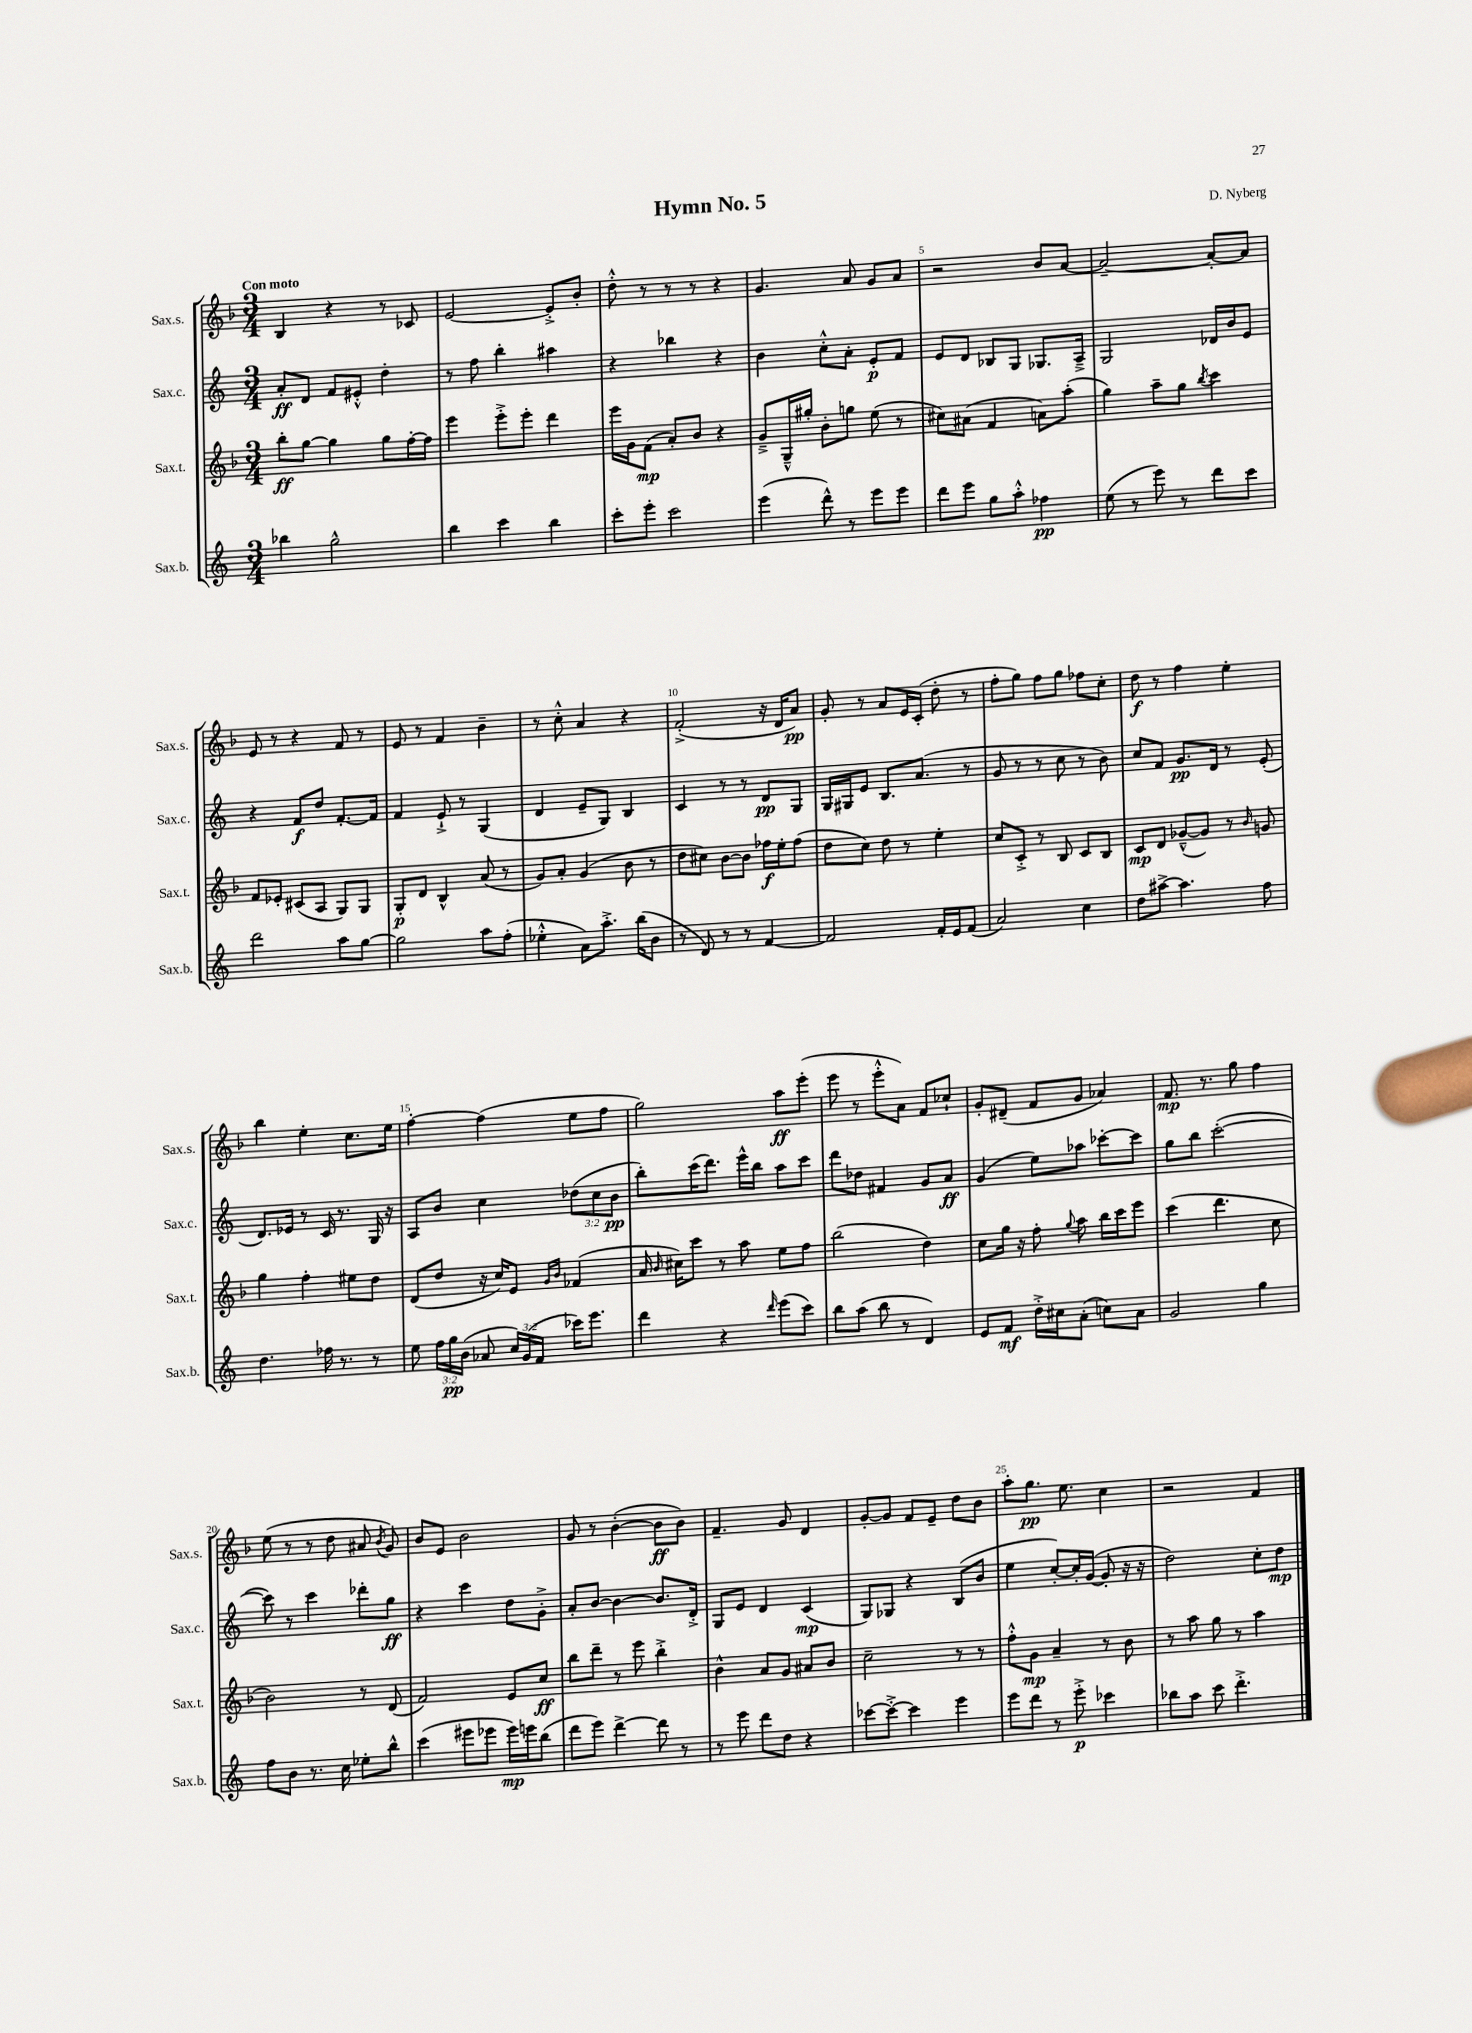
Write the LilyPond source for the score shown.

\header { title = "Hymn No. 5" composer = "D. Nyberg" }
<<
\new StaffGroup <<
\new Staff = "s0" \with { instrumentName = "Sax.s." shortInstrumentName = "Sax.s." } {
    \clef treble \key f \major \numericTimeSignature \time 3/4 \tempo "Con moto"
    \autoBeamOff bes4 r4 r8 ces'8 |
    e'2~ e'8[-.-> bes'8]-. |
    d''8-.-^ r8 r8 r8 r4 |
    g'4. a'8 g'8[ a'8] |
    r2 bes'8[ a'8]~ |
    a'2~-- a'8[~-. a'8] |
    e'8 r8 r4 f'8 r8 |
    e'8 r8 f'4 bes'4-- |
    r8 c''8-.-^ a'4 r4 |
    f'2-.->( r16 d'16[ a'8]\pp) |
    g'8-. r8 a'8[ e'16 c'16]-.( d''8-. r8 |
    f''8[-. g''8]) f''8[ g''8] fes''8[ c''8]-. |
    d''8\f r8 f''4 e''4-. |
    bes''4 e''4-. c''8.[ e''16] |
    f''4~-. f''4( e''8[ f''8] |
    g''2) a''8[\ff e'''8]-.( |
    e'''8 r8 e'''8[-.-^ a'8]) f'8[ ces''8]-! |
    g'8[-. dis'8]--( f'8[ g'8] aes'4) |
    f'8.\mp r8. g''8 f''4 |
    e''8( r8 r8 d''8 ais'8 \acciaccatura { bes'8 } g'8) |
    bes'8[ e'8] bes'2 |
    g'8 r8 bes'4~-.( bes'8[\ff bes'8]) |
    f'4.-- g'8 d'4 |
    g'8[~-. g'8] f'8[ e'8]-- d''8[ bes'8] |
    a''8[-. g''8.]\pp e''8. c''4 |
    r2 f'4 \bar "|." |
}
\new Staff = "s1" \with { instrumentName = "Sax.c." shortInstrumentName = "Sax.c." } {
    \clef treble \key c \major \numericTimeSignature \time 3/4 \override Staff.TupletNumber.text = #tuplet-number::calc-fraction-text
    \autoBeamOff a'8[-.\ff d'8] f'8[ eis'8]-.-^ d''4-. |
    r8 f''8 b''4-. ais''4 |
    r4 bes''4 r4 |
    b'4 c''8[-.-^ a'8]-. e'8[-.\p f'8] |
    e'8[ d'8] bes8[ g8] ges8.[ a16]---> |
    g2 des'16[ b'16 e'8] |
    r4 f'8[\f d''8] f'8.[~-. f'16] |
    f'4 e'8-!-> r8 g4( |
    d'4 e'8[-- g8]) b4 |
    c'4 r8 r8 d'8[\pp g8] |
    g16[ gis16 e'8] b8.[ a'8.]( r8 |
    g'8 r8 r8 c''8 r8 b'8) |
    c''8[ f'8] g'8.[\pp d'16] r8 e'8-.( |
    d'8.[) ees'16] r8 c'16 r8. g16 r16 |
    a8[ b'8] c''4 \tuplet 3/2 { des''8[( c''8 b'8]\pp } |
    b''8[-.) c'''16( d'''8.]) e'''16[-^ b''16] a''8[ c'''8] |
    d'''8[ des''8] fis'4 g'8[ a'8]\ff |
    g'4( e''8[) aes''8] ces'''8[~-. ces'''8] |
    g''8[ b''8] c'''2~-.( |
    c'''8) r8 c'''4 des'''8[-. g''8]\ff |
    r4 c'''4 d''8[ g'8]-.-> |
    a'8[-. b'8]~ b'4~ b'8.[ d'16]-.-> |
    g8[ e'8] d'4 c'4\mp( |
    g8[) ges8] r4 b8[( b'8] |
    e''4 c''8[~-.) c''16-. g'16]~( g'8-. r16 r16 |
    d''2) c''8[-. d''8]\mp \bar "|." |
}
\new Staff = "s2" \with { instrumentName = "Sax.t." shortInstrumentName = "Sax.t." } {
    \clef treble \key f \major \numericTimeSignature \time 3/4
    \autoBeamOff bes''8[-.\ff g''8]~ g''4 g''8[ f''16~-. f''16] |
    e'''4 e'''8[-.-> e'''8]-. d'''4 |
    e'''16[ g'16 f'8]\mp( a'8[-.) bes'8] r4 |
    g'8[---> g16---^ gis''16]-. bes'8[-. g''8] e''8( r8 |
    cis''8[) ais'8]( f'4 a'8[) a''8]-.( |
    g''4) a''8[-- g''8] \acciaccatura { bes''8 } c'''4 |
    f'8[ ees'8]-. cis'8[( a8] g8[) g8] |
    g8[-.\p d'8] bes4-^ a'8( r8 |
    g'8[) a'8]-. g'4( bes'8 r8 |
    d''8[ cis''8]) bes'8[~ bes'8] fes''16[\f e''16-. fes''8]( |
    d''8[ c''8]) d''8 r8 e''4-. |
    c''8[ c'8]-.-> r8 bes8 c'8[ bes8] |
    c'8[\mp d'8] ges'8[~---^( ges'8]) r8 \grace { bes'16 } g'8 |
    g''4 f''4-. eis''8[ d''8] |
    d'8[( d''8] r16 c''16[) e'8] \grace { g'16[ bes'16] } fes'4( |
    a'16 \grace { bes'16 } cis''16[) c'''8] r8 a''8 e''8[ f''8] |
    bes''2( d''4) |
    c''8[ g''16] r16 f''8-. \appoggiatura { g''8 } a''8 bes''16[ c'''16 e'''8] |
    c'''4( d'''4. c''8 |
    bes'2) r8 d'8( |
    f'2) e'8[ c''8]\ff |
    bes''8[ d'''8]-- r8 e'''8 bes''4-.-> |
    bes'4-^ a'8[ g'8] ais'8[ bes'8] |
    c''2-- r8 r8 |
    f''8[-.-^ g'8]\mp a'4-- r8 bes'8 |
    r8 a''8 g''8 r8 a''4 \bar "|." |
}
\new Staff = "s3" \with { instrumentName = "Sax.b." shortInstrumentName = "Sax.b." } {
    \clef treble \key c \major \numericTimeSignature \time 3/4 \override Staff.TupletNumber.text = #tuplet-number::calc-fraction-text
    \autoBeamOff bes''4 g''2-^ |
    b''4 c'''4 b''4 |
    c'''8[-. e'''8]-. c'''2 |
    e'''4( d'''8-^) r8 e'''8[ e'''8] |
    d'''8[ e'''8] g''8[ a''8]-.-^ fes''4\pp |
    e''8( r8 e'''8) r8 d'''8[ c'''8] |
    d'''2 a''8[ g''8]~ |
    g''2 a''8[ f''8]-.( |
    ees''4-.-^ a'8[) a''8.]-.-> b''16[( b'8] |
    r8 d'8) r8 r8 f'4~ |
    f'2 f'16[-. e'16 f'8]( |
    a'2) c''4 |
    d''8[ ais''8]~-> ais''4. f''8 |
    d''4. fes''16 r8. r8 |
    e''8 \tuplet 3/2 { f''16[ g''16\pp b'16]( } aes'8 \tuplet 3/2 { c''16[) g'16( f'16] } ces'''16[) e'''8.] |
    d'''4 r4 \grace { d'''16 } e'''8[( c'''8]) |
    b''8[ a''8]( b''8 r8 d'4) |
    e'8[ f'8]\mf d''16[-.-> cis''16 a'8]-.( c''8[) a'8] |
    g'2 g''4 |
    f''8[ b'8] r8. c''16 ees''8[-. b''8]-^ |
    c'''4( eis'''8[ ees'''8] ees'''16[\mp) e'''16 b''8]( |
    d'''8[ e'''8]) d'''4~-> d'''8 r8 |
    r8 e'''8 d'''8[ d''8] r4 |
    ces'''8[~ ces'''8]~-.-> ces'''4 e'''4 |
    e'''8[ d'''8] r8 e'''8-.->\p ces'''4 |
    bes''8[ a''8] c'''8 d'''4.-.-> \bar "|." |
}
>>
>>
\layout { \context { \Score \override BarNumber.break-visibility = ##(#f #t #t) barNumberVisibility = #(every-nth-bar-number-visible 5) } }
